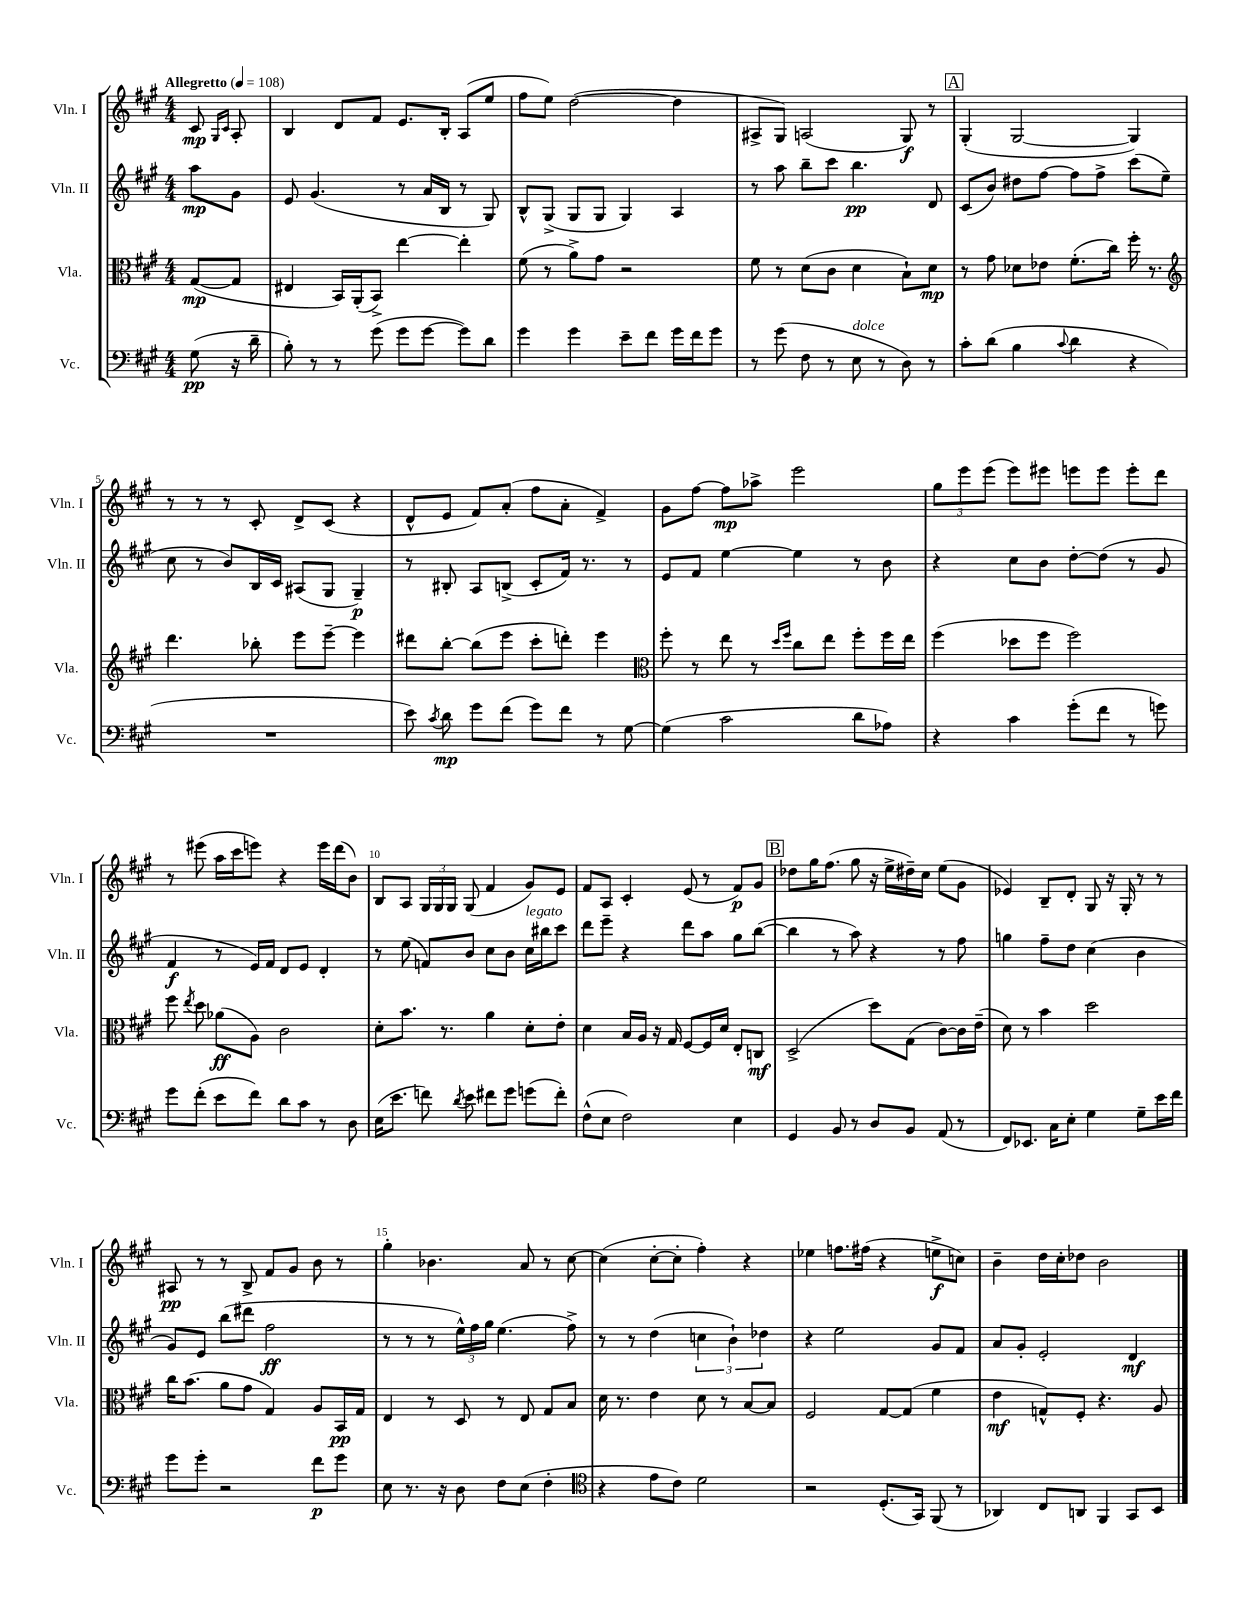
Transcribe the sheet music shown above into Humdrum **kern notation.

**kern	**dynam	**kern	**dynam	**kern	**dynam	**kern	**dynam
*part4	*part4	*part3	*part3	*part2	*part2	*part1	*part1
*staff4	*staff4	*staff3	*staff3	*staff2	*staff2	*staff1	*staff1
*I"Vc.	*	*I"Vla.	*	*I"Vln. II	*	*I"Vln. I	*
*I'Vc.	*	*I'Vla.	*	*I'Vln. II	*	*I'Vln. I	*
*clefF4	*	*clefC3	*	*clefG2	*	*clefG2	*
*k[f#c#g#]	*	*k[f#c#g#]	*	*k[f#c#g#]	*	*k[f#c#g#]	*
*M4/4	*	*M4/4	*	*M4/4	*	*M4/4	*
*MM108	*	*MM108	*	*MM108	*	*MM108	*
=	=	=	=	=	=	=	=
!	!	!	!	!	!	!LO:TX:a:B:t=Allegretto	!
(8G#\	pp	([8G#/L	mp	8aa\L	mp	8c#/	mp
.	.	.	.	.	.	16qqG#/LL	.
.	.	.	.	.	.	16qqc#/JJ	.
16r	.	8G#/J]	.	8g#\J	.	8A'/	.
16d~\	.	.	.	.	.	.	.
=1	=1	=1	=1	=1	=1	=1	=1
8B'\)	.	4E#X/	.	8e/	.	4B/	.
8r	.	.	.	(4.g#/	.	.	.
8r	.	16BB/LL)	.	.	.	8d/L	.
.	.	(16AA'/J	.	.	.	.	.
(8g#\	.	8BB^/J)	.	.	.	8f#/J	.
8g#\L	.	[4ee\	.	8r	.	8.e/L	.
[8g#\J	.	.	.	16a/LL	.	.	.
.	.	.	.	16B/JJ	.	16B'/Jk	.
8g#\L])	.	4ee'\]	.	8r	.	(8A/L	.
8d\J	.	.	.	8G#/)	.	8ee/J	.
=2	=2	=2	=2	=2	=2	=2	=2
4g#\	.	(8f#\	.	8B^^/L	.	8ff#\L	.
.	.	8r	.	(8G#^/J	.	8ee\J)	.
4g#\	.	8a^\L)	.	8G#/L	.	([2dd\	.
.	.	8g#\J	.	8G#/J	.	.	.
8e~\L	.	2r	.	4G#/)	.	.	.
8f#\J	.	.	.	.	.	.	.
16g#\LL	.	.	.	4A/	.	4dd\]	.
16f#\J	.	.	.	.	.	.	.
8g#\J	.	.	.	.	.	.	.
=3	=3	=3	=3	=3	=3	=3	=3
8r	.	8f#\	.	8r	.	8A#X^/L	.
(8g#\	.	8r	.	8aa\	.	8G#/J)	.
8F#\	.	(8d\L	.	8bb~\L	.	(2An/	.
8r	.	8c#\J	.	8ccc#\J	.	.	.
!LO:TX:a:i:t=dolce	!	!	!	!	!	!	!
8E\	.	4d\	.	4.bb\	pp	.	.
8r	.	.	.	.	.	.	.
8D\)	.	8B`\L)	.	.	.	8G#/)	f
8r	.	8d\J	mp	8d/	.	8r	.
!!LO:REH:place=s1:t=A
=4	=4	=4	=4	=4	=4	=4	=4
8c#'\L	.	8r	.	(8c#/L	.	(4G#'/	.
(8d\J	.	8g#\	.	8b/J)	.	.	.
4B\	.	8d-X\L	.	8dd#X\L	.	[2G#/	.
.	.	8e-X\J	.	[8ff#\J	.	.	.
8qqc#/	.	.	.	.	.	.	.
4d\	.	(8.f#'\L	.	8ff#\L]	.	.	.
.	.	.	.	8ff#^\J	.	.	.
.	.	16cc#\Jk)	.	.	.	.	.
4r	.	16ff#'\	.	(8ccc#\L	.	4G#/])	.
.	.	8.r	.	.	.	.	.
.	.	.	.	8ee~\J	.	.	.
!!LO:LB:g=z
=5	=5	=5	=5	=5	=5	=5	=5
*	*	*clefG2	*	*	*	*	*
1r	.	4.ddd\	.	8cc#\	.	8r	.
.	.	.	.	8r	.	8r	.
.	.	.	.	8b/L)	.	8r	.
.	.	8bb-X'\	.	16B/L	.	8c#'/	.
.	.	.	.	16c#/JJ	.	.	.
.	.	8eee\L	.	(8A#X/L	.	8d^/L	.
.	.	[8eee~\J	.	8G#/J	.	(8c#/J	.
.	.	4eee\]	.	4G#~/)	p	4r	.
=6	=6	=6	=6	=6	=6	=6	=6
8e\)	.	8ddd#X\L	.	8r	.	8d^^/L	.
8qc#/	.	.	.	.	.	.	.
8d\	mp	[8bb'\J	.	8B#X'/	.	8e/J	.
8g#\L	.	(8bb\L]	.	8A/L	.	8f#/L)	.
(8f#\J	.	8eee\J	.	(8Bn^/J	.	(8a'/J	.
8g#\L)	.	8ccc#'\L	.	8c#'/L	.	8ff#\L	.
8f#\J	.	8dddn'\J)	.	16f#/Jk)	.	8a'\J	.
.	.	.	.	8.r	.	.	.
8r	.	4eee\	.	.	.	4f#^/)	.
[8G#\	.	.	.	8r	.	.	.
=7	=7	=7	=7	=7	=7	=7	=7
*	*	*clefC3	*	*	*	*	*
(4G#\]	.	8ff#'\	.	8e/L	.	8g#\L	.
.	.	8r	.	8f#/J	.	[8ff#\J	.
2c#\	.	8ee\	.	[4ee\	.	8ff#\L]	mp
.	.	8r	.	.	.	8aa-X^\J	.
.	.	16qqdd/LL	.	.	.	.	.
.	.	16qqff#/JJ	.	.	.	.	.
.	.	8cc#\L	.	4ee\]	.	2eee\	.
.	.	8ee\J	.	.	.	.	.
8d\L	.	8ff#'\L	.	8r	.	.	.
8A-X\J)	.	16ff#\L	.	8b\	.	.	.
.	.	16ee\JJ	.	.	.	.	.
=8	=8	=8	=8	=8	=8	=8	=8
4r	.	(4ff#\	.	4r	.	12gg#\L	.
.	.	.	.	.	.	12eee\	.
.	.	.	.	.	.	(12eee\J	.
4c#\	.	8dd-X\L	.	8cc#\L	.	8eee\L)	.
.	.	8ff#\J	.	8b\J	.	8eee#X\J	.
(8g#'\L	.	2ff#\)	.	[8dd'\L	.	8eeen\L	.
8f#\J	.	.	.	(8dd\J]	.	8eee\J	.
8r	.	.	.	8r	.	8eee'\L	.
8gn\)	.	.	.	8g#/	.	8ddd\J	.
!!LO:LB:g=z
=9	=9	=9	=9	=9	=9	=9	=9
8g#\L	.	8ff#\	.	4f#/	f	8r	.
.	.	8qee/	.	.	.	.	.
(8f#'\J	.	8dd\	.	.	.	(8eee#X\	.
8e\L	.	(8a-X\L	ff	8r	.	16aa\LL	.
.	.	.	.	.	.	16ccc#\J	.
8f#\J)	.	8A\J)	.	16e/LL)	.	8eeen\J)	.
.	.	.	.	16f#/JJ	.	.	.
8d\L	.	2c#\	.	8d/L	.	4r	.
8c#\J	.	.	.	8e/J	.	.	.
8r	.	.	.	4d'/	.	16eee\LL	.
.	.	.	.	.	.	(16ddd\J	.
8D\	.	.	.	.	.	8b\J)	.
=10	=10	=10	=10	=10	=10	=10	=10
(16E\KL	.	8d'\L	.	8r	.	8B/L	.
8.e\J	.	.	.	.	.	.	.
.	.	8.b\J	.	(8ee\	.	8A/J	.
8fn\)	.	.	.	8fn/L)	.	24G#/LL	.
.	.	.	.	.	.	24G#/	.
.	.	8.r	.	.	.	.	.
.	.	.	.	.	.	24G#/JJ	.
8qd/	.	.	.	.	.	.	.
8e\	.	.	.	8b/J	.	(8G#/	.
8f#X\L	.	4a\	.	8cc#\L	.	4f#/	.
8g#\J	.	.	.	8b\J	.	.	.
!	!	!	!	!LO:TX:a:i:t=legato	!	!	!
(8gn\L	.	8d'\L	.	16cc#\LL	.	8g#/L)	.
.	.	.	.	16bb#X\J	.	.	.
8f#'\J)	.	8e'\J	.	8ccc#\J	.	8e/J	.
=11	=11	=11	=11	=11	=11	=11	=11
(8F#^^\L	.	4d\	.	8ddd\L	.	8f#/L	.
8E\J	.	.	.	8eee~\J	.	8A/J	.
2F#\)	.	16B/LL	.	4r	.	4c#'/	.
.	.	16A/JJ	.	.	.	.	.
.	.	16r	.	.	.	.	.
.	.	16G#/	.	.	.	.	.
.	.	[8F#/L	.	8ddd\L	.	(8e/	.
.	.	16F#/L]	.	8aa\J	.	8r	.
.	.	16d/JJ	.	.	.	.	.
4E\	.	8E'/L	.	8gg#\L	.	8f#/L)	p
.	.	8Cn/J	mf	([8bb\J	.	8g#/J	.
!!LO:REH:place=s1:t=B
=12	=12	=12	=12	=12	=12	=12	=12
4GG#/	.	(2D^/	.	4bb\]	.	8dd-X\L	.
.	.	.	.	.	.	16gg#\K	.
.	.	.	.	.	.	(8.ff#\J	.
8BB/	.	.	.	8r	.	.	.
8r	.	.	.	8aa\)	.	8gg#\	.
8D/L	.	8dd\L)	.	4r	.	16r	.
.	.	.	.	.	.	16ee^\LL	.
8BB/J	.	(8G#\J	.	.	.	16dd#X~\)	.
.	.	.	.	.	.	16cc#\JJ	.
(8AA/	.	[8c#\L)	.	8r	.	(8ee\L	.
8r	.	16c#\L]	.	8ff#\	.	8g#\J	.
.	.	(16e~\JJ	.	.	.	.	.
=13	=13	=13	=13	=13	=13	=13	=13
8FF#/L)	.	8d\)	.	4ggn\	.	4e-X/)	.
8.EE-X/J	.	8r	.	.	.	.	.
.	.	4b\	.	8ff#~\L	.	8B~/L	.
16C#\KL	.	.	.	.	.	.	.
8E'\J	.	.	.	8dd\J	.	8d'/J	.
4G#\	.	2dd\	.	(4cc#\	.	8G#/	.
.	.	.	.	.	.	16r	.
.	.	.	.	.	.	16G#'/	.
8G#~\L	.	.	.	4b\	.	8r	.
16e\L	.	.	.	.	.	8r	.
16f#\JJ	.	.	.	.	.	.	.
!!LO:LB:g=z
=14	=14	=14	=14	=14	=14	=14	=14
8g#\L	.	16cc#\KL	.	8g#/L)	.	8A#X/	pp
.	.	(8.b\J	.	.	.	.	.
8g#'\J	.	.	.	8e/J	.	8r	.
2r	.	8a\L	.	(8bb\L	.	8r	.
.	.	8g#\J	.	8ddd#X\J	.	8B^/	.
.	.	4G#/)	.	2ff#\	ff	8f#/L	.
.	.	.	.	.	.	8g#/J	.
8f#\L	p	8A/L	.	.	.	8b\	.
8g#\J	.	16BB/L	pp	.	.	8r	.
.	.	16G#/JJ	.	.	.	.	.
=15	=15	=15	=15	=15	=15	=15	=15
8E\	.	4E/	.	8r	.	4gg#'\	.
8.r	.	.	.	8r	.	.	.
.	.	8r	.	8r	.	4.b-X\	.
16r	.	.	.	.	.	.	.
8D\	.	8D/	.	24ee^^\LL)	.	.	.
.	.	.	.	24ff#\	.	.	.
.	.	.	.	24gg#\JJ	.	.	.
8F#\L	.	8r	.	(4.ee\	.	.	.
(8E\J	.	8E/	.	.	.	8a/	.
4F#'\	.	8G#/L	.	.	.	8r	.
.	.	8B/J	.	8ff#^\)	.	[8cc#\	.
=16	=16	=16	=16	=16	=16	=16	=16
*clefC4	*	*	*	*	*	*	*
4r	.	16d\	.	8r	.	(4cc#\]	.
.	.	8.r	.	.	.	.	.
.	.	.	.	8r	.	.	.
8e\L	.	4e\	.	(4dd\	.	[8cc#'\L	.
8c#\J)	.	.	.	.	.	8cc#'\J]	.
2d\	.	8d\	.	6ccn\	.	4ff#'\)	.
.	.	8r	.	.	.	.	.
.	.	.	.	6b`\)	.	.	.
.	.	[8B/L	.	.	.	4r	.
.	.	.	.	6dd-X\	.	.	.
.	.	8B/J]	.	.	.	.	.
=17	=17	=17	=17	=17	=17	=17	=17
2r	.	2F#/	.	4r	.	4ee-X\	.
.	.	.	.	2ee\	.	8.ffn\L	.
.	.	.	.	.	.	(16ff#X\Jk	.
(8.D'/L	.	[8G#/L	.	.	.	4r	.
.	.	(8G#/J]	.	.	.	.	.
16GG#/Jk)	.	.	.	.	.	.	.
(8FF#/	.	4f#\	.	8g#/L	.	8een^\L	f
8r	.	.	.	8f#/J	.	8ccn\J)	.
=18	=18	=18	=18	=18	=18	=18	=18
4AA-X/)	.	4e\	mf	8a/L	.	4b~\	.
.	.	.	.	8g#'/J	.	.	.
8C#/L	.	8Gn^^/L)	.	2e'/	.	16dd\LL	.
.	.	.	.	.	.	16cc#'\J	.
8AAn/J	.	8F#'/J	.	.	.	8dd-X\J	.
4FF#/	.	4.r	.	.	.	2b\	.
8GG#/L	.	.	.	4d/	mf	.	.
8BB/J	.	8A/	.	.	.	.	.
==	==	==	==	==	==	==	==
*-	*-	*-	*-	*-	*-	*-	*-
